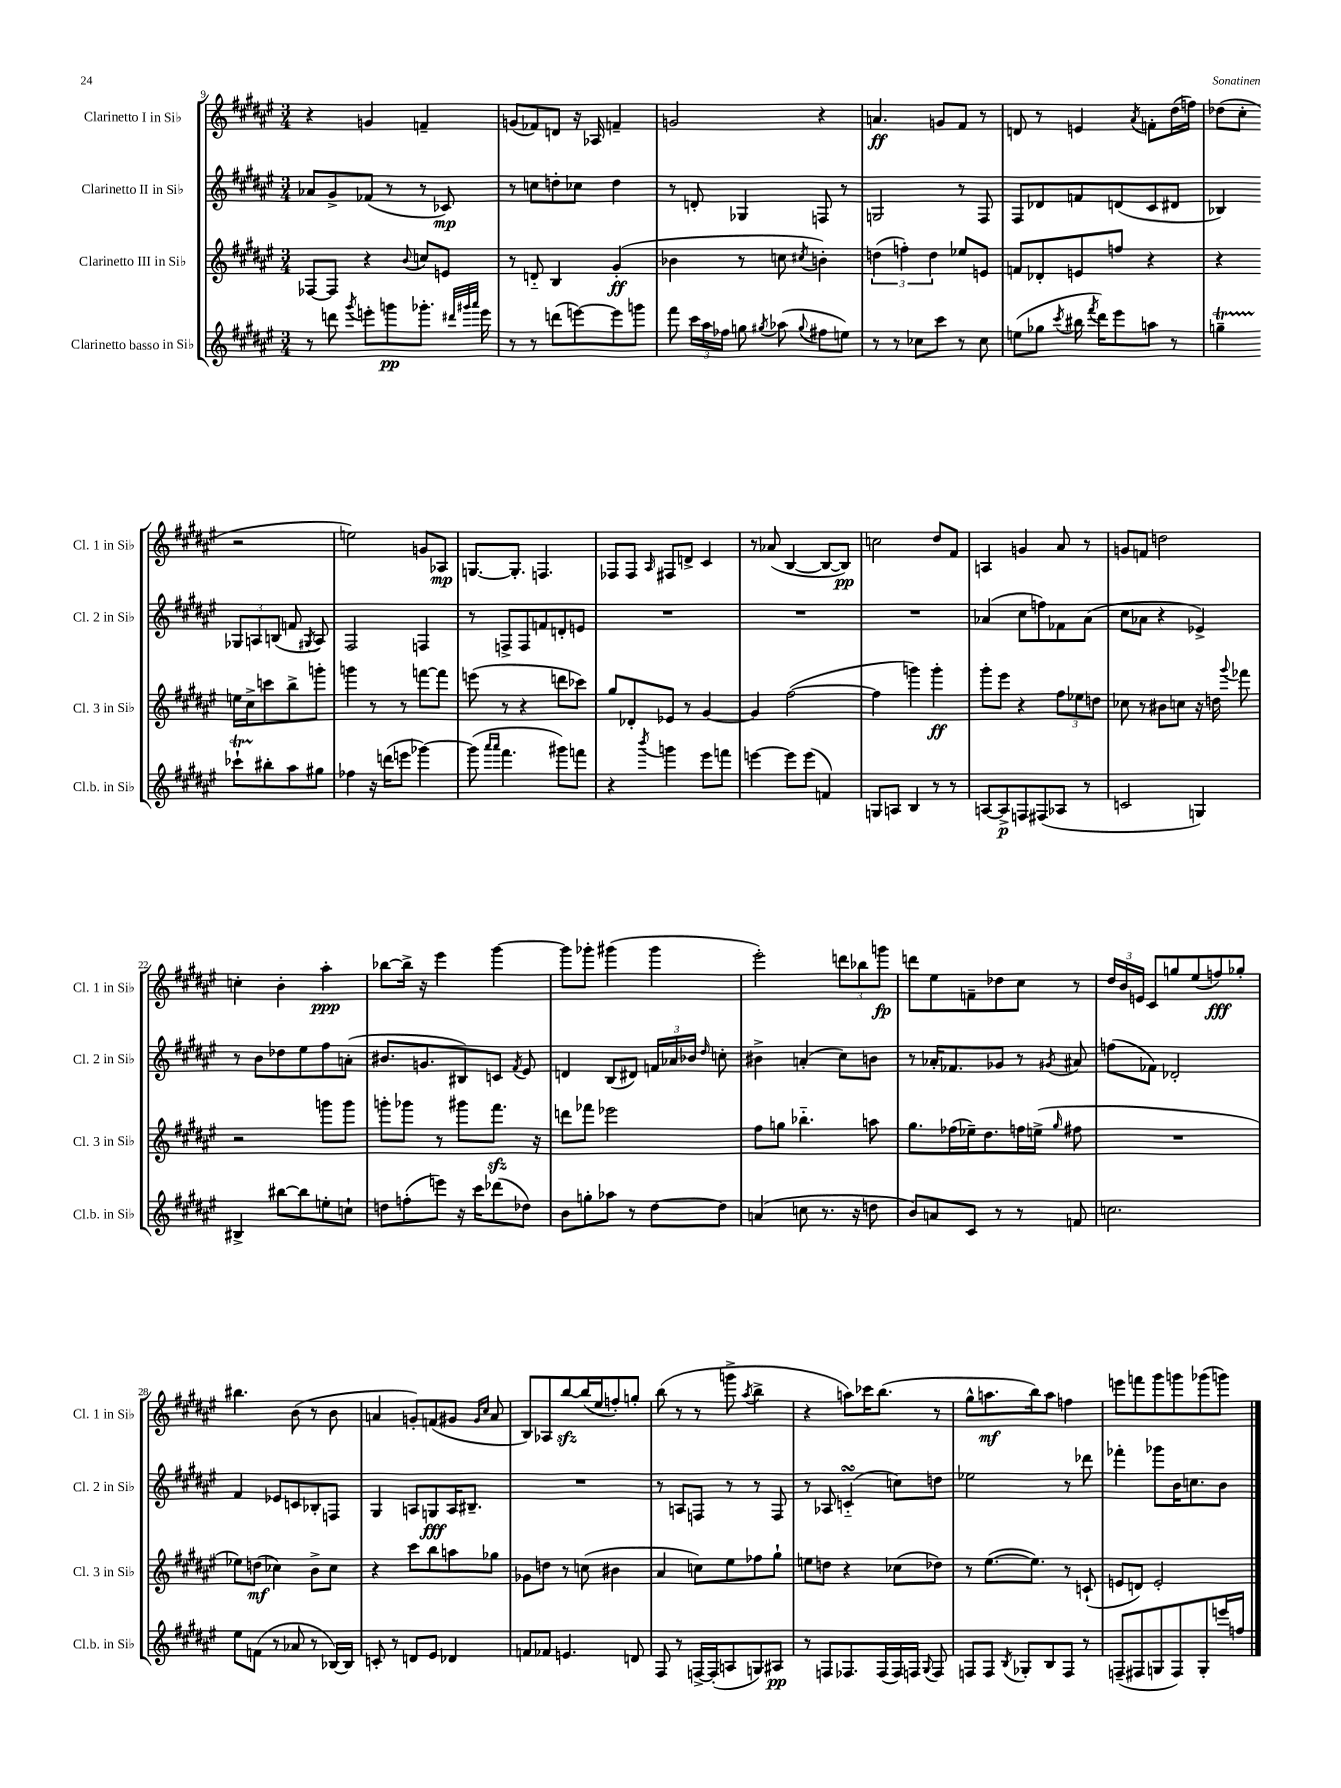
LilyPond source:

<<
\new StaffGroup <<
\new Staff = "s0" \with { instrumentName = "Clarinetto I in Sib" shortInstrumentName = "Cl. 1 in Sib" } {
    \clef treble \key fis \major \numericTimeSignature \time 3/4
    \autoBeamOff r4 g'4 f'4-- |
    g'8[( fes'8) d'8] r16 aes16 f'4-- |
    g'2 r4 |
    a'4.\ff g'8[ fis'8] r8 |
    d'8 r8 e'4 \acciaccatura { ais'8 } f'8[-. dis''16( f''16]) |
    des''8[( cis''8]-. r2 |
    e''2) g'8[ aes8]\mp |
    g8.[~ g8.]-. f4. |
    fes8[ fes8] \grace { ais16 } fis8[ d'8]-> cis'4 |
    r8 aes'8( b4~ b8[~ b8]\pp) |
    c''2 dis''8[ fis'8] |
    a4 g'4 ais'8 r8 |
    g'8[ f'8] d''2 |
    c''4-. b'4-. ais''4-.\ppp |
    bes''8[~ bes''16]-> r16 eis'''4 gis'''4~ |
    gis'''8[ ges'''8]-. gis'''4( gis'''4 |
    eis'''2-.) \tuplet 3/2 { d'''8[ bes''8 g'''8]\fp } |
    d'''8[ eis''8 f'8-- des''8 cis''8] r8 |
    \tuplet 3/2 { dis''16[ b'16 e'16] } cis'8[ g''8 eis''8( f''8\fff) ges''8]-. |
    bis''4. b'8( r8 b'8 |
    a'4 g'8[-.) f'8( gis'8] \grace { gis'16[ cis''16] } a'8 |
    b8[) aes8 b''8~\sfz b''16( eis''16 f''8-.) g''8]-. |
    b''8( r8 r8 g'''8-> \acciaccatura { ais''8 } b''4-> |
    r4 a''8[) ces'''16 b''8.]( r8 |
    gis''8[-^ a''8.\mf b''16) a''8] f''4 |
    e'''8[ f'''8 gis'''8 g'''8 ges'''8( g'''8]) \bar "|." |
}
\new Staff = "s1" \with { instrumentName = "Clarinetto II in Sib" shortInstrumentName = "Cl. 2 in Sib" } {
    \clef treble \key fis \major \numericTimeSignature \time 3/4
    \autoBeamOff aes'8[ gis'8-> fes'8]( r8 r8 ces'8\mp) |
    r8 c''8[ d''8-. ces''8] d''4 |
    r8 d'8-. ges4 f8 r8 |
    g2 r8 fis8 |
    fis8[ des'8 f'8 d'8( cis'8 dis'8] |
    bes4) \tuplet 3/2 { ges8[ a8 b8]( } f'8 \acciaccatura { gis8 } a8) |
    fis2 f4 |
    r8 f8[-> f8 f'8 d'8-. e'8] |
    R2. |
    R2. |
    R2. |
    aes'4( cis''8[ f''8) fes'8 aes'8]( |
    cis''8[ aes'8] r4 ees'4->) |
    r8 b'8[ des''8 eis''8 fis''8 a'8]-.( |
    bis'8.[ g'8. bis8) c'8] \acciaccatura { fis'8 } eis'8 |
    d'4 b8[( dis'8]) \tuplet 3/2 { f'16[ aes'16 bes'16] } \grace { dis''16 } c''8-. |
    bis'4-> a'4-.( cis''8[) b'8] |
    r8 aes'16[-. fes'8. ges'8] r8 \acciaccatura { gis'8 } ais'8 |
    f''8[( fes'8]) des'2-. |
    fis'4 ees'8[ c'8 bes8-. f8] |
    gis4 a8[ g8\fff a16 bis8.]-- |
    R2. |
    r8 a8[ f8] r8 r8 f8 |
    r8 aes8 c'4-_\turn( c''8[) d''8] |
    ees''2 r8 des'''8 |
    fes'''4-. ges'''8[ b'16 c''8. b'8] \bar "|." |
}
\new Staff = "s2" \with { instrumentName = "Clarinetto III in Sib" shortInstrumentName = "Cl. 3 in Sib" } {
    \clef treble \key fis \major \numericTimeSignature \time 3/4
    \autoBeamOff fes8[~ fes8] r4 \appoggiatura { b'8 } c''8[ e'8] |
    r8 d'8-_ b4 gis'4-.\ff( |
    bes'4 r8 c''8 \acciaccatura { cis''8 } b'4-.) |
    \tuplet 3/2 { d''4( f''4-.) d''4 } ees''8[ e'8] |
    f'8[ des'8-. e'8 f''8] r4 |
    r4 e''16[ cis''16-> c'''8 b''8-> g'''8]-. |
    g'''4 r8 r8 f'''8[~ f'''8] |
    e'''8( r8 r4 d'''8[ ces'''8]) |
    gis''8[ des'8-. ees'8] r8 gis'4~ |
    gis'4 fis''2~( |
    fis''4 g'''4) g'''4-.\ff |
    gis'''8[-. eis'''8] r4 \tuplet 3/2 { fis''8[ ees''8 d''8] } |
    ces''8 r8 bis'8[ c''8] r16 d''16 \appoggiatura { gis'''8 } fes'''8 |
    r2 g'''8[ g'''8] |
    g'''8[-. ges'''8] r8 gis'''8[ fis'''8.]\sfz r16 |
    d'''8[ fes'''8] ees'''2 |
    fis''8[ g''8] bes''4.-_ a''8 |
    gis''8.[ fes''16( ees''16--) dis''8. f''16 e''16]->( \grace { gis''16 } fis''8 |
    R2. |
    ees''8[) d''8]\mf( ces''4) b'8[-> ces''8] |
    r4 cis'''8[ b''8 a''8 ges''8] |
    ges'8[ d''8] r8 c''8( bis'4 |
    ais'4 c''8[) eis''8 fes''8 gis''8]-! |
    e''8[ d''8] r4 ces''8[( des''8]) |
    r8 eis''8.[~( eis''8.]) r8 c'8-!( |
    e'8[ d'8]) e'2-. \bar "|." |
}
\new Staff = "s3" \with { instrumentName = "Clarinetto basso in Sib" shortInstrumentName = "Cl.b. in Sib" } {
    \clef treble \key fis \major \numericTimeSignature \time 3/4
    \autoBeamOff r8 d'''8 \acciaccatura { gis'''8 } e'''8[-. g'''8\pp ges'''8.]-. \grace { dis'''32[ gis'''32 ais'''32] } e'''16 |
    r8 r8 d'''8[( e'''8~) e'''8 g'''8] |
    fis'''8 \tuplet 3/2 { cis'''16[ ais''16 fes''16] } g''8 \acciaccatura { gis''8 } aes''8( \appoggiatura { gis''8 } fis''8[ e''8]) |
    r8 r8 ces''8[ cis'''8] r8 ces''8 |
    e''8[( ges''8] \acciaccatura { cis'''8 } bis''16 \acciaccatura { fis'''8 } dis'''16[) eis'''8 a''8] r8 |
    g''4--\startTrillSpan ces'''8[-! bis''8-.\stopTrillSpan ais''8 gis''8] |
    fes''4 r16 d'''16[( e'''8] ges'''4~) |
    ges'''8( \grace { ais'''16[ ais'''16] } fis'''4. gis'''8[) f'''8] |
    r4 \acciaccatura { b'''8 } g'''4 eis'''8[ f'''8] |
    e'''4~ e'''8[ e'''8]( f'4) |
    g8[ a8] b4 r8 r8 |
    a8[~ a8->\p f8 fis8( aes8] r8 |
    c'2 g4) |
    bis4-> bis''8[~ bis''8 e''8-. c''8]-! |
    d''8[ f''8-.( e'''8]) r16 cis'''16[ des'''8( des''8]) |
    b'8[ g''8-. aes''8] r8 dis''8[~ dis''8] |
    a'4( c''8 r8. r16 d''8 |
    b'8[) a'8 cis'8] r8 r8 f'8 |
    c''2. |
    eis''8[ f'8]( r8 aes'8 r8 bes16[~) bes16] |
    c'8-. r8 d'8[ eis'8] des'4 |
    f'8[ fes'8] e'4. d'8 |
    fis8 r8 f16[~-> f16-.( a8 g8) ais8]\pp |
    r8 f8[ fes8. fes16( fes16) f16] \appoggiatura { gis8 } f8 |
    f8[ f8] \acciaccatura { b8 } ges8[-. b8 f8] r8 |
    f8[--( fis8 g8 fis8) g8-. e'''16 f''16] \bar "|." |
}
>>
>>
\layout { \context { \Score currentBarNumber = #9 } }
